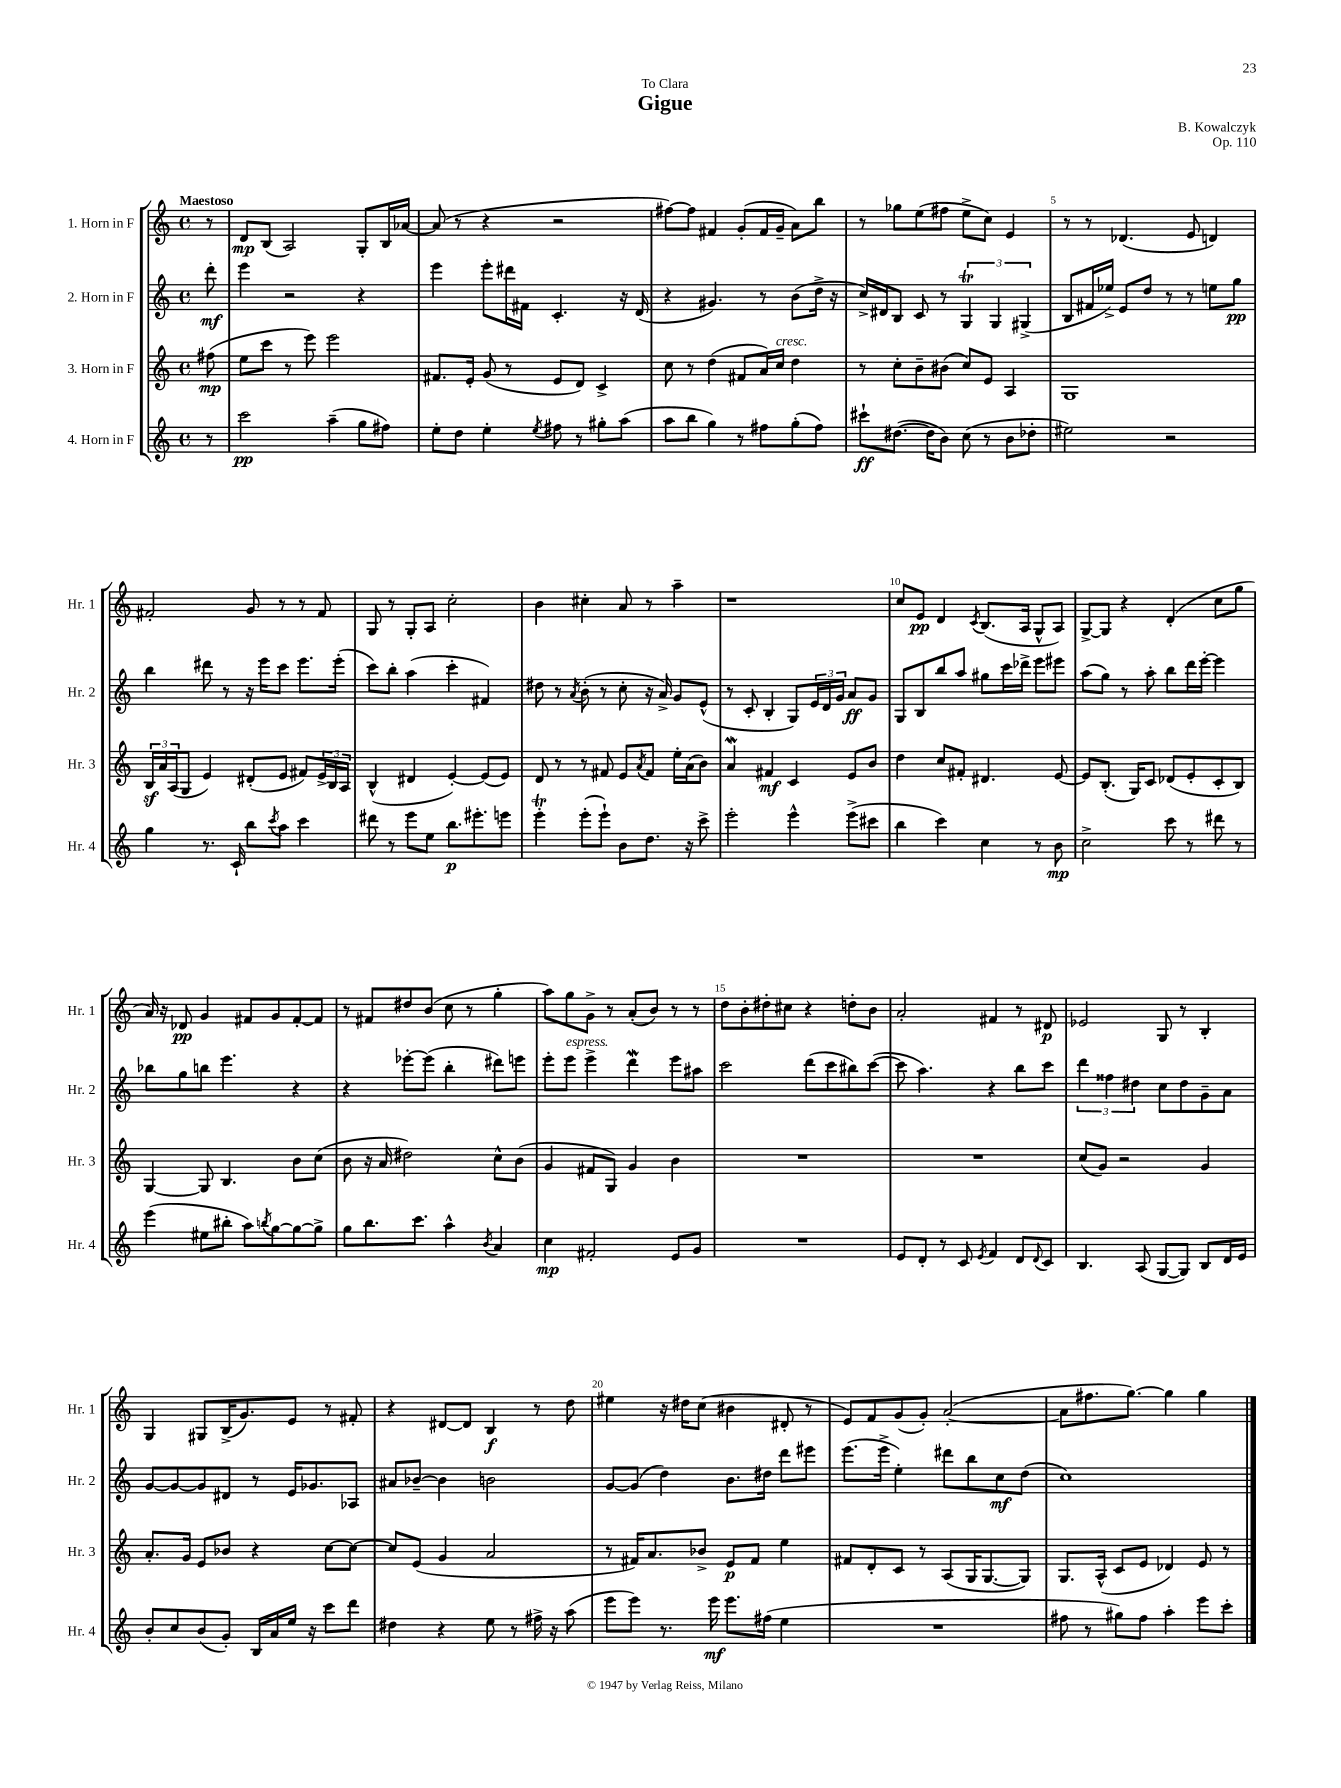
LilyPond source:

\header { title = "Gigue" composer = "B. Kowalczyk" dedication = "To Clara" opus = "Op. 110" }
<<
\new StaffGroup <<
\new Staff = "s0" \with { instrumentName = "1. Horn in F" shortInstrumentName = "Hr. 1" } {
    \clef treble \key c \major \defaultTimeSignature \time 4/4 \partial 8 \tempo "Maestoso"
    r8 |
    d'8\mp b8( a2) g8-. b16 aes'16~ |
    aes'8( r8 r4 r2 |
    fis''8~) fis''8 fis'4 g'8-.( fis'16 g'16-- a'8) b''8 |
    r8 ges''8 e''8( fis''8 e''8-> c''8) e'4 |
    r8 r8 des'4.( e'8 d'4) |
    fis'2-. g'8 r8 r8 fis'8 |
    g8 r8 g8-. a8 c''2-. |
    b'4 cis''4-. a'8 r8 a''4-- |
    r1 |
    c''8 e'8\pp d'4 \acciaccatura { c'8 } b8.( a16 g8-^ a8) |
    g8~-> g8 r4 d'4-.( c''8 g''8 |
    a'16) r16 des'8\pp g'4 fis'8 g'8 fis'8~-. fis'8 |
    r8 fis'8 dis''8 b'8( c''8 r8 g''4-. |
    a''8) g''8 g'8-> r8 a'8-.( b'8) r8 r8 |
    d''8 b'8-. dis''8-. cis''8 r4 d''8-. b'8 |
    a'2-. fis'4 r8 dis'8\p |
    ees'2 g8 r8 b4-. |
    g4 gis8 b16->( g'8.) e'8 r8 fis'8-. |
    r4 dis'8~ dis'8 b4\f r8 d''8 |
    eis''4 r16 dis''16 c''8( bis'4 dis'8-. r8 |
    e'8) f'8 g'8( g'8-.) a'2~-.( |
    a'8 fis''8. g''8.~) g''4 g''4 \bar "|." |
}
\new Staff = "s1" \with { instrumentName = "2. Horn in F" shortInstrumentName = "Hr. 2" } {
    \clef treble \key c \major \defaultTimeSignature \time 4/4 \partial 8
    d'''8-.\mf |
    e'''4 r2 r4 |
    e'''4 e'''8-. dis'''16 fis'16 c'4.-. r16 d'16( |
    r4 gis'4.) r8 b'8( d''16-> r16 |
    c''16->) dis'16 b8 c'8 r8 \tuplet 3/2 { g4\trill g4 gis4->( } |
    b8 fis'16 ees''16->) e'8 d''8 r8 r8 e''8 g''8\pp |
    b''4 dis'''8 r8 r16 e'''16 c'''8 e'''8. e'''16-.( |
    c'''8) b''8-. a''4( c'''4-. fis'4) |
    dis''8 r8 \acciaccatura { a'8 } b'8-.( r8 c''8-. r16 a'16->) g'8 e'8-^( |
    r8 c'8-. b4-. g8) \tuplet 3/2 { e'16 d'16 g'16 } a'8\ff g'8 |
    g8 b8 b''8 a''8 gis''8 c'''16 des'''16-> e'''8 eis'''8 |
    a''8( g''8) r8 a''8-. b''8 d'''16 e'''16~-. e'''4 |
    bes''8 g''8 b''8 e'''4. r4 |
    r4 ees'''8~-. ees'''8( b''4-. dis'''8) e'''8 |
    e'''8-. e'''8^\markup { \italic "espress." } e'''4-> d'''4\mordent e'''8 ais''8 |
    c'''2 d'''8( c'''8 bis''8) c'''8~( |
    c'''8 a''4.) r4 b''8 c'''8 |
    \tuplet 3/2 { d'''4 fisis''4 dis''4 } c''8 dis''8 g'8-- a'8 |
    g'8~ g'8~ g'8 dis'8 r8 e'16 ges'8. aes8 |
    ais'8 bes'8~-- bes'4 b'2 |
    g'8~ g'8( d''4) b'8. dis''16 d'''8 eis'''8 |
    e'''8.( e'''16-> e''4-.) dis'''8 b''8 c''8\mf d''8( |
    c''1) \bar "|." |
}
\new Staff = "s2" \with { instrumentName = "3. Horn in F" shortInstrumentName = "Hr. 3" } {
    \clef treble \key c \major \defaultTimeSignature \time 4/4 \partial 8
    fis''8\mp( |
    e''8 c'''8 r8 e'''8) e'''2 |
    fis'8. e'16-. g'8( r8 e'8 d'8) c'4-> |
    c''8 r8 d''4( fis'8 a'16) c''16^\markup { \italic "cresc." } d''4 |
    r8 c''8-. b'8-- bis'8( c''8) e'8 a4 |
    g1 |
    \tuplet 3/2 { b16\sf a'16 a16( } g8 e'4) dis'8-.( e'8 fis'8) \tuplet 3/2 { e'16-> b16 a16 } |
    b4-^( dis'4 e'4~-.) e'8( e'8) |
    d'8 r8 r8 fis'8 e'8 \acciaccatura { a'8 } fis'8 e''16-. a'16( b'8) |
    a'4\mordent fis'4\mf c'4 e'8 b'8 |
    d''4 c''8 fis'8-. dis'4. e'8~ |
    e'8 b8.-.( g16) c'8 des'8( e'8-. c'8-. b8) |
    g4~ g8 b4. b'8 c''8( |
    b'8 r16 a'16 dis''2) c''8-^ b'8( |
    g'4 fis'8 g8) g'4 b'4 |
    R1 |
    R1 |
    c''8( g'8) r2 g'4 |
    a'8.-. g'16 e'8 bes'8 r4 c''8~ c''8~ |
    c''8 e'8( g'4 a'2 |
    r8 fis'16) a'8. bes'8-> e'8\p fis'8 e''4 |
    fis'8 d'8-. c'8 r8 a8( g16 g8.~ g8) |
    g8. a16-^( c'8 e'8 des'4) e'8 r8 \bar "|." |
}
\new Staff = "s3" \with { instrumentName = "4. Horn in F" shortInstrumentName = "Hr. 4" } {
    \clef treble \key c \major \defaultTimeSignature \time 4/4 \partial 8
    r8 |
    c'''2\pp a''4--( g''8 fis''8) |
    e''8-. d''8 e''4-. \acciaccatura { e''8 } fis''8 r8 gis''8-. a''8( |
    a''8 b''8 g''4) r8 fis''8 g''8-.( fis''8) |
    cis'''8-!\ff dis''8.~( dis''16 b'8) c''8( r8 b'8 des''8-. |
    eis''2) r2 |
    g''4 r8. c'16-! b''8 \acciaccatura { c'''8 } a''8 c'''4 |
    dis'''8 r8 e'''8 e''8 b''8.\p eis'''8.-. e'''8 |
    e'''4-.\trill e'''8-.( e'''8-!) b'8 d''8. r16 c'''8-> |
    e'''2-. e'''4-^ e'''8->( cis'''8 |
    b''4 c'''4) c''4 r8 b'8\mp |
    c''2-> c'''8 r8 dis'''8 r8 |
    e'''4( eis''8 bis''8-. a''8) \acciaccatura { b''8 } g''8~ g''8~ g''8-> |
    g''8 b''8. c'''8. a''4-^ \acciaccatura { b'8 } a'4 |
    c''4\mp fis'2-. e'8 g'8 |
    R1 |
    e'8 d'8-. r8 c'8 \acciaccatura { e'8 } f'4 d'8 \appoggiatura { d'8 } c'8 |
    b4. a8( g8~ g8) b8 d'16 e'16 |
    b'8-. c''8 b'8( g'8-.) b16 a'16 e''16 r16 c'''8 d'''8 |
    dis''4 r4 e''8 r8 fis''16-> r16 a''8( |
    e'''8 e'''8) r8. e'''16\mf e'''8. fis''16( e''4 |
    R1 |
    fis''8 r8 gis''8) fis''8 a''4-. e'''8 c'''8-. \bar "|." |
}
>>
>>
\layout { \context { \Score \override BarNumber.break-visibility = ##(#f #t #t) barNumberVisibility = #(every-nth-bar-number-visible 5) } }
